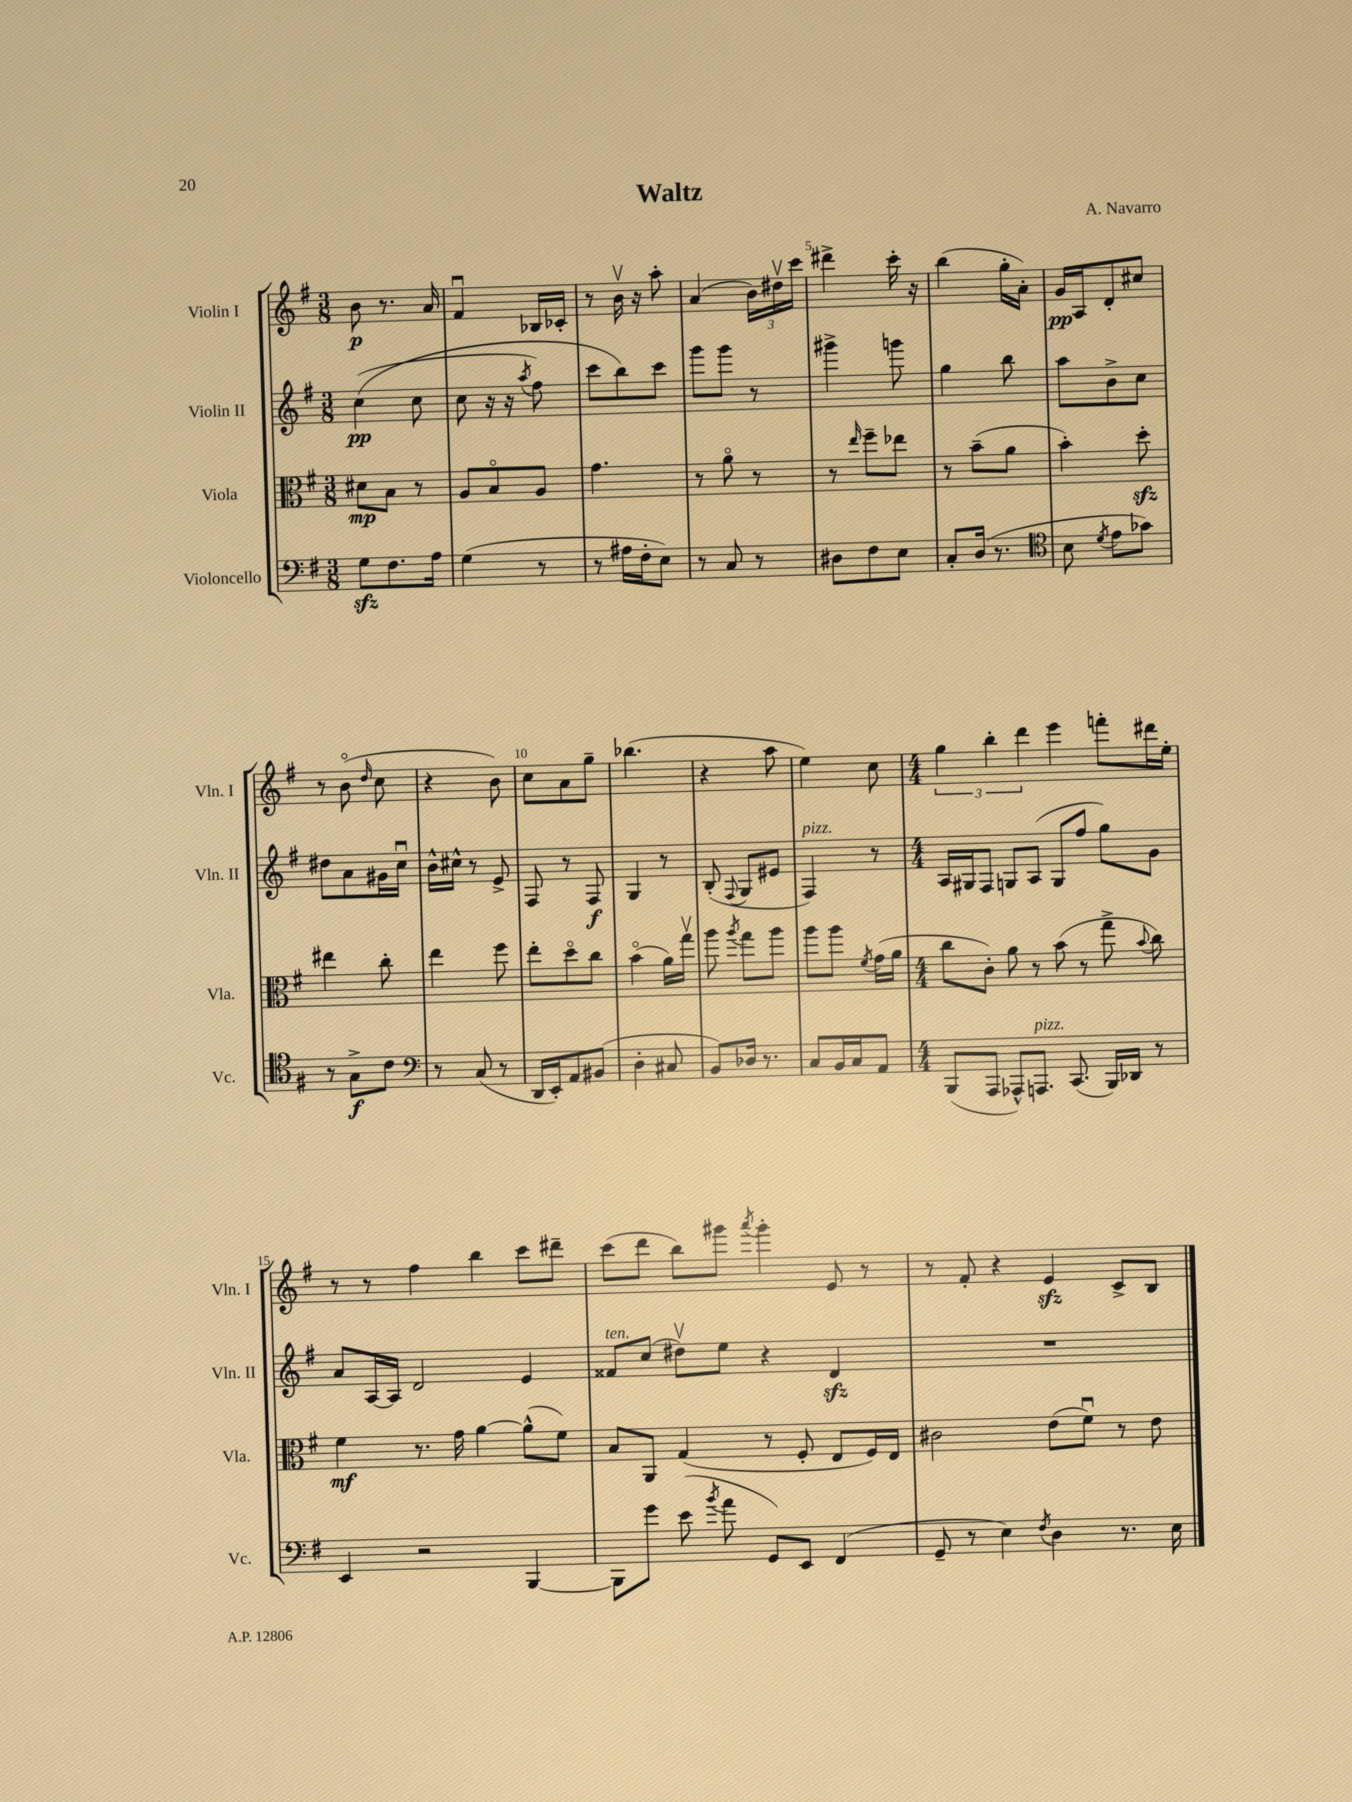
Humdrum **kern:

**kern	**kern	**kern	**kern
*staff4	*staff3	*staff2	*staff1
*clefF4	*clefC3	*clefG2	*clefG2
*k[f#]	*k[f#]	*k[f#]	*k[f#]
*M3/8	*M3/8	*M3/8	*M3/8
8G	8d#	&((4cc	8b
8.F#	8B	.	8.r
.	8r	8cc	.
16A	.	.	16a
=	=	=	=
(4G	8A	8cc	4f#u
.	8Bo	16r	.
.	.	16r	.
.	.	8qaa	.
8r	8A	8ff#)	16B-
.	.	.	16c-'
=	=	=	=
8r	4.g	8ccc	8r
16A#	.	8bb&)	16bv
16F#'	.	.	16r
8E)	.	8ccc	8aa'
=	=	=	=
8r	8r	8ggg	(4a
8C	8ao	8ggg	.
8r	8r	8r	24b)
.	.	.	24dd#v
.	.	.	24ccc
=	=	=	=
8D#	8r	4ggg#^	4ddd#^
.	16qqee	.	.
8F#	8ff#~	.	.
8E	8ee-	8ggg	16ccc'
.	.	.	16r
=	=	=	=
8C'	8r	4gg	(4bb
(16D	(8b~	.	.
8.r	.	.	.
.	8a	8bb	16gg'
.	.	.	16a')
=	=	=	=
*clefC4	*	*	*
8B	4b')	8aa	16g
.	.	.	16A
8qd	.	.	.
8e	.	8b^	8d'
8g-)	8dd'	8cc	8cc#
=	=	=	=
8r	4ee#	8dd#	8r
8G^	.	8a	(8bo
.	.	.	16qqdd
8c	8cc'	16g#	8cc
.	.	16ccu	.
=	=	=	=
*clefF4	*	*	*
8r	4ee	16b^^	4r
.	.	16cc#^^	.
(8C	.	8r	.
8r	8ff#	8e^	8b)
=	=	=	=
16DD	8ee'	8F#	8cc
16EE')	.	.	.
8AA	8ddo	8r	8a
(8BB#	8cc	8F#	8gg~
=	=	=	=
4D'	(4bo	4G	(4.bb-
8C#	16a)	8r	.
.	16ggv	.	.
=	=	=	=
8BB)	8aa	(8B'	4r
.	8qaa	8qqF#	.
16D-	8gg	8G	.
8.r	.	.	.
.	8aa	8e#	8aa
=	=	=	=
8C	8aa	4F#)	4ee)
16BB	8aa	.	.
16C	.	.	.
.	8qf#	.	.
8AA	(16g	8r	8cc
.	16a	.	.
=	=	=	=
*M4/4	*M4/4	*M4/4	*M4/4
(8BBB	8cc	16A	6gg
.	.	16G#	.
8AAA	8c')	8F#	.
.	.	.	6bb'
8AAA-^^)	8a	8G	.
.	.	.	6ddd
8.AAA	8r	(8A	.
.	(8b	8G	4eee
(8.CC	.	.	.
.	8r	8ff#	.
16BBB)	8gg^	8gg)	8fff'
16DD-	.	.	.
.	8qqb	.	.
8r	8cc)	8g	16ddd#
.	.	.	16ee'
=	=	=	=
4EE	4f#	8a	8r
.	.	[16A	8r
.	.	16A]	.
2r	8.r	2d	4ff#
.	16g	.	.
.	[4a	.	4bb
[4BBB	(8a^^]	4e	8ccc
.	8f#)	.	8ddd#~
=	=	=	=
8BBB]	8B	8f##	(8ccc
8g	8AA	(8cc	8ddd
(8e	(4G	8dd#v)	8bb)
8qb	.	.	.
8a	.	8ee	8ggg#
.	.	.	8qaaa
8GG)	8r	4r	4ggg#'
8EE	8F#'	.	.
(4FF#	8E	4d	8e
.	16F#)	.	8r
.	16E	.	.
=	=	=	=
8GG~	2c#	1r	8r
8r	.	.	8f#'
4E)	.	.	4r
8qF#	.	.	.
4D	(8e	.	4e
.	8f#u)	.	.
8.r	8r	.	8c^
.	8e	.	8B
16E	.	.	.
==	==	==	==
*-	*-	*-	*-
